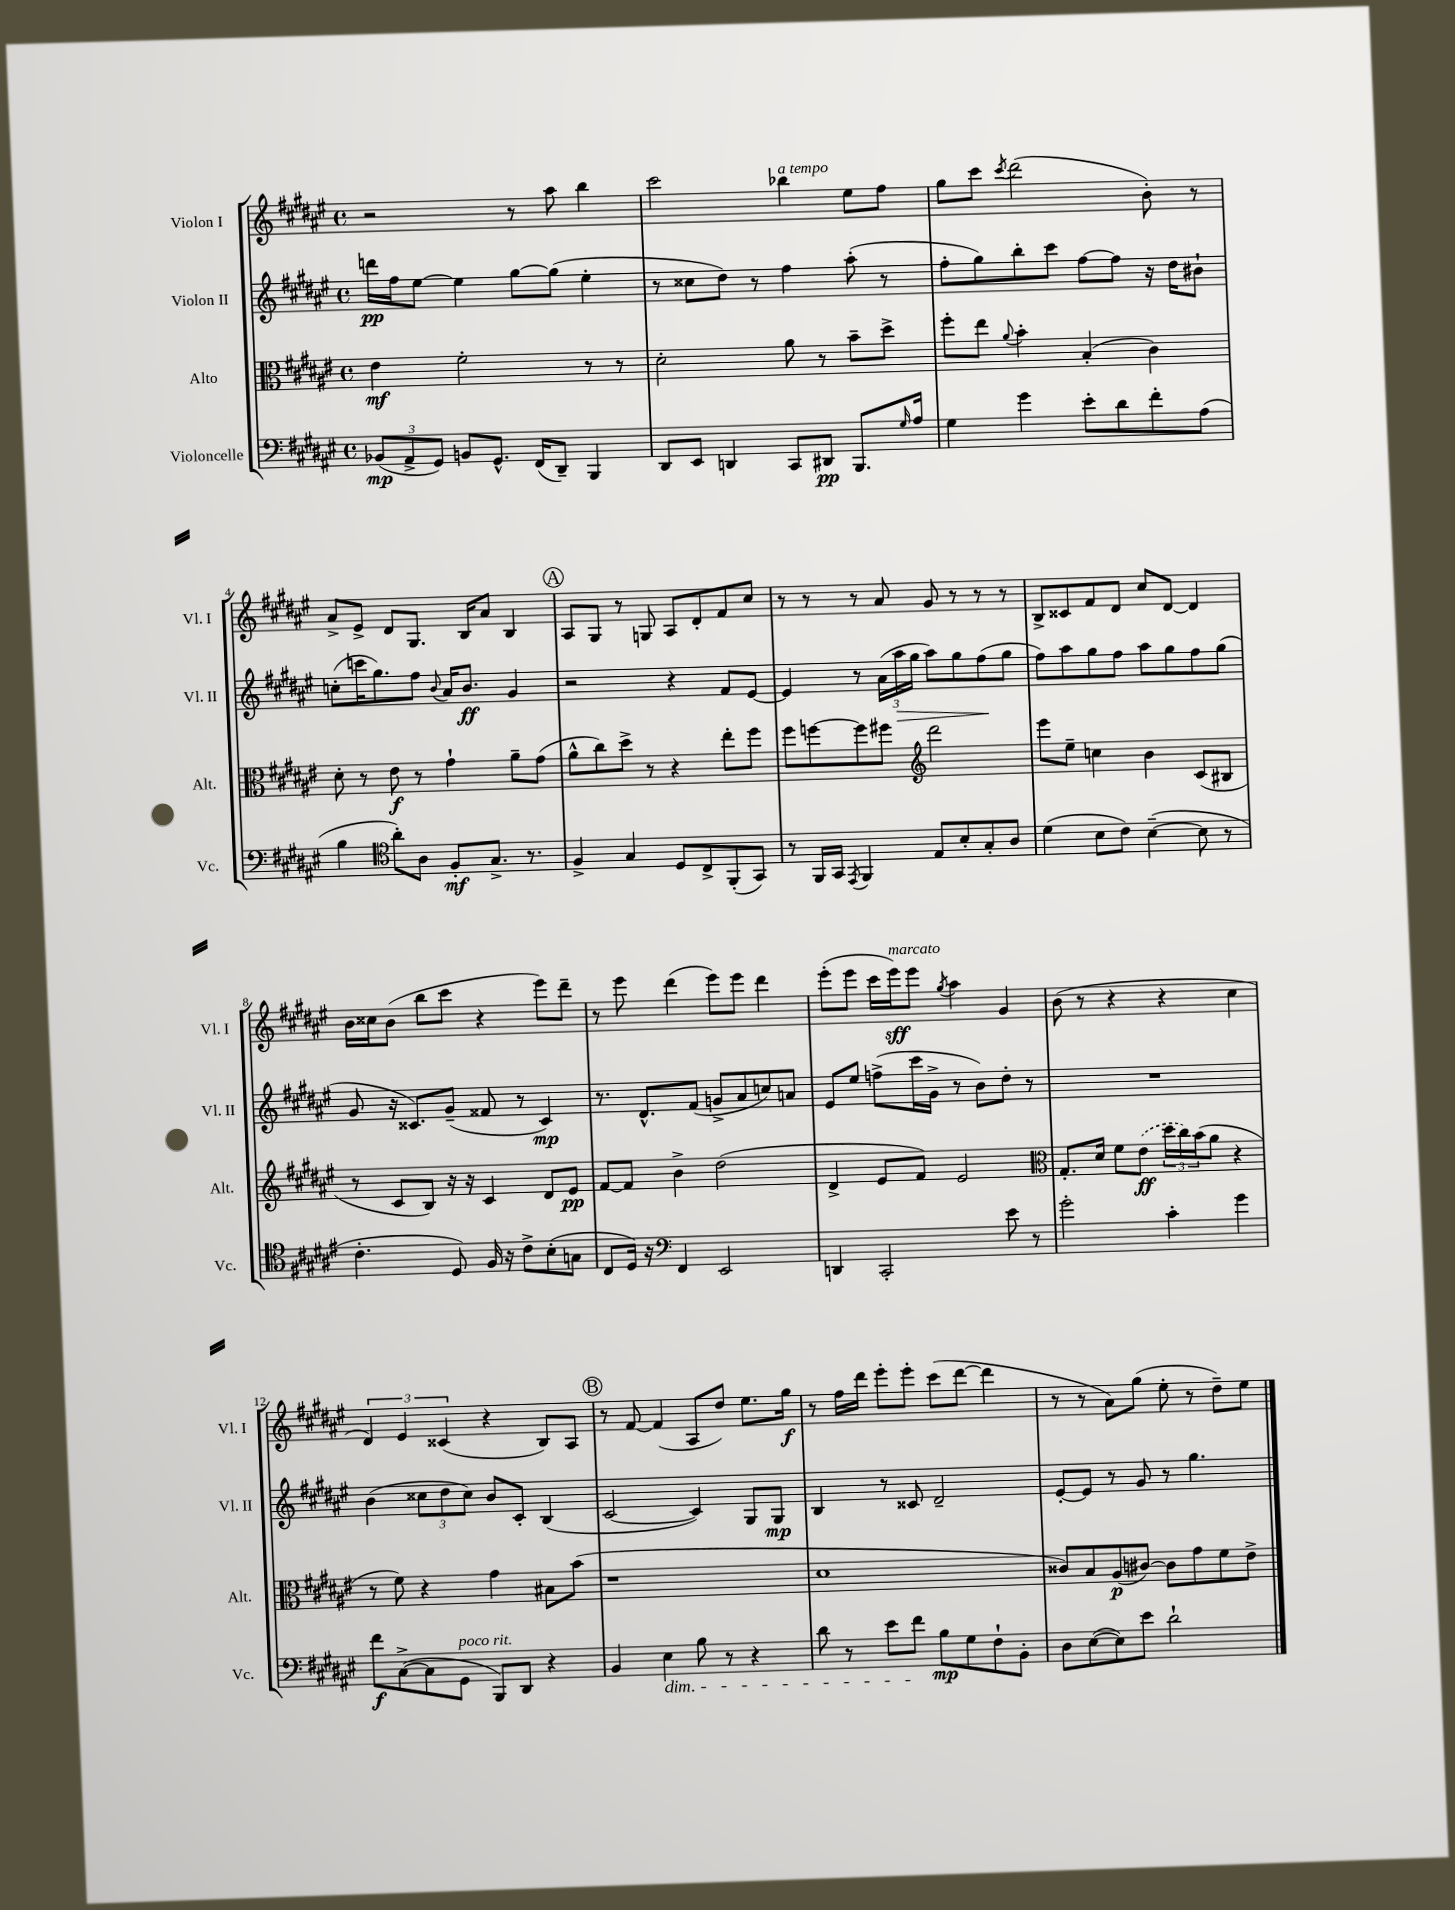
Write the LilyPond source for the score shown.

<<
\new StaffGroup <<
\new Staff = "s0" \with { instrumentName = "Violon I" shortInstrumentName = "Vl. I" } {
    \clef treble \key fis \major \defaultTimeSignature \time 4/4
    r2 r8 ais''8 b''4 |
    cis'''2 bes''4^\markup { \italic "a tempo" } eis''8 fis''8 |
    gis''8 cis'''8 \acciaccatura { cis'''8 } dis'''2( b'8-.) r8 |
    ais'8-> eis'8-> dis'8 gis8. b16 ais'8 b4 |
    \mark \markup { \circle "A" } ais8 gis8 r8 g8 ais8 dis'8-. fis'8 cis''8 |
    r8 r8 r8 ais'8 gis'8 r8 r8 r8 |
    b8-> cisis'8 fis'8 dis'8 cis''8 dis'8~ dis'4 |
    b'16 cisis''16 b'8( b''8 cis'''8 r4 eis'''8) dis'''8-- |
    r8 eis'''8 dis'''4( eis'''8) eis'''8 dis'''4 |
    eis'''8-.( eis'''8 cis'''16 eis'''16\sff^\markup { \italic "marcato" }) eis'''8 \acciaccatura { gis''8 } ais''4 gis'4 |
    b'8( r8 r4 r4 cis''4 |
    \tuplet 3/2 { dis'4) eis'4 cisis'4( } r4 b8) ais8 |
    \mark \markup { \circle "B" } r8 fis'8~ fis'4( ais8 dis''8) eis''8. gis''16\f |
    r8 fis''16 dis'''16 eis'''8-. eis'''8-. cis'''8( dis'''8~ dis'''4 |
    r8 r8 ais'8) gis''8( eis''8-. r8 dis''8--) eis''8 \bar "|." |
}
\new Staff = "s1" \with { instrumentName = "Violon II" shortInstrumentName = "Vl. II" } {
    \clef treble \key fis \major \defaultTimeSignature \time 4/4
    d'''16\pp fis''16 eis''8~ eis''4 gis''8~ gis''8( eis''4-. |
    r8 cisis''8 dis''8) r8 fis''4 ais''8-.( r8 |
    fis''8-. gis''8) b''8-. cis'''8 fis''8~ fis''8 r16 dis''16 bis'8-! |
    c''8-.( c'''16 gis''8.) fis''8 \appoggiatura { b'8 } ais'16 b'8.\ff gis'4 |
    \mark \markup { \circle "A" } r2 r4 fis'8 eis'8~ |
    eis'4 r8 \tuplet 3/2 { ais'16( ais''16\> gis''16 } ais''8) gis''8 fis''8\!( gis''8 |
    fis''8) ais''8 gis''8 fis''8 ais''8 gis''8 fis''8 gis''8( |
    gis'8 r16 cisis'8.) gis'8--( fisis'8 r8 cisis'4\mp) |
    r8. dis'8.-^ fis'8( g'8-> ais'8 c''8) a'8 |
    eis'8 eis''8 f''8->( cis'''16 gis'16-> r8 b'8) dis''8-. r8 |
    R1 |
    b'4( \tuplet 3/2 { cisis''8 dis''8 cisis''8) } b'8 cis'8-. b4( |
    \mark \markup { \circle "B" } cis'2~ cis'4) gis8 gis8\mp |
    b4 r8 cisis'8 dis'2-- |
    eis'8~-. eis'8 r8 gis'8 r8 gis''4. \bar "|." |
}
\new Staff = "s2" \with { instrumentName = "Alto" shortInstrumentName = "Alt." } {
    \clef alto \key fis \major \defaultTimeSignature \time 4/4
    eis'4\mf fis'2-. r8 r8 |
    dis'2-. ais'8 r8 b'8-- dis''8-> |
    fis''8-. eis''8 \appoggiatura { ais'8 } b'4-. b4-.( cis'4) |
    dis'8-. r8 eis'8\f r8 gis'4-! ais'8-- gis'8( |
    \mark \markup { \circle "A" } ais'8-^ cis''8) dis''8-> r8 r4 eis''8-. fis''8 |
    fis''8 f''8~ f''8 fis''8 \clef treble dis'''2 |
    eis'''8 eis''8-- c''4 b'4 cis'8( bis8 |
    r8 cis'8 b8) r16 r16 cis'4 dis'8 eis'8\pp |
    fis'8~ fis'8 b'4-> dis''2( |
    dis'4-> eis'8 fis'8) eis'2 |
    \clef alto gis8.-. dis'16 fis'8 \once \slurDashed eis'8\ff( \tuplet 3/2 { dis''16 cis''16) b'16( } ais'8 r4 |
    r8 fis'8) r4 gis'4 bis8 b'8( |
    \mark \markup { \circle "B" } r1 |
    dis'1 |
    cisis'8) b8 ais8\p( cis'8~) cis'8 gis'8 fis'8 eis'8-> \bar "|." |
}
\new Staff = "s3" \with { instrumentName = "Violoncelle" shortInstrumentName = "Vc." } {
    \clef bass \key fis \major \defaultTimeSignature \time 4/4
    \tuplet 3/2 { bes,8\mp( ais,8-> gis,8) } b,8 gis,8.-^ fis,16( dis,8--) b,,4 |
    dis,8 eis,8 d,4 cis,8 dis,8\pp b,,8. \grace { gis16 } ais16 |
    gis4 gis'4 eis'8-. dis'8 fis'8-. ais8( |
    b4 \clef tenor ais'8-.) ais8 fis8-.\mf gis8.-> r8. |
    \mark \markup { \circle "A" } fis4-> gis4 dis8 cis8-> fis,8-.( gis,8) |
    r8 fis,16 gis,16 \acciaccatura { eis,8 } fis,4 eis8 b8-. gis8-. ais8 |
    dis'4( b8 cis'8) b4~--( b8 r8 |
    cis'4.-. dis8) fis16 r16 cis'8-> b8-.( g8 |
    cis8 dis16) r16 \clef bass fis,4 eis,2 |
    d,4 cis,2-. eis'8 r8 |
    gis'2-. cis'4-. gis'4 |
    fis'8\f cis8~->( cis8 gis,8^\markup { \italic "poco rit." } b,,8) dis,8 r4 |
    \mark \markup { \circle "B" } b,4 eis4\dim b8 r8 r4 |
    dis'8 r8 eis'8 fis'8\! b8\mp gis8 fis8-! b,8-. |
    dis8 eis8~( eis8) eis'8 dis'2-! \bar "|." |
}
>>
>>
